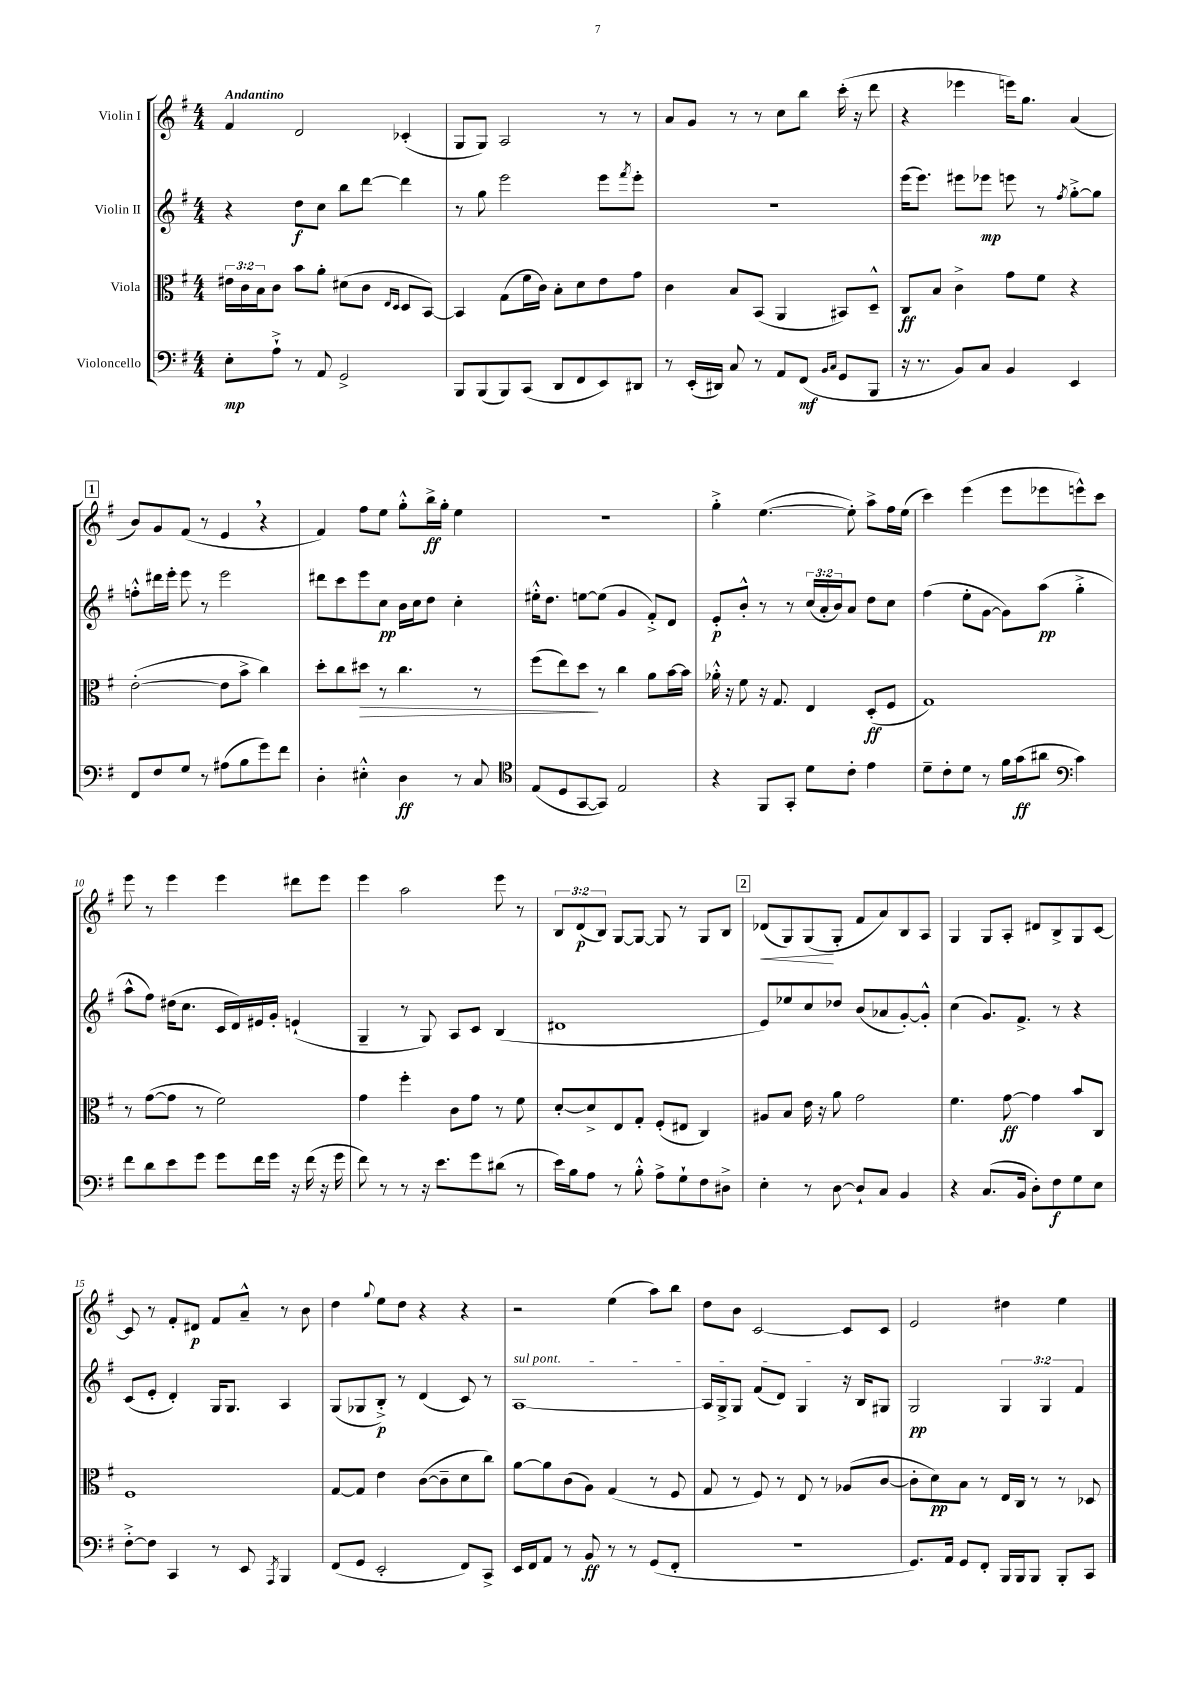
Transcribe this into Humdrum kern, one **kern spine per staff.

**kern	**kern	**kern	**kern
*staff4	*staff3	*staff2	*staff1
*clefF4	*clefC3	*clefG2	*clefG2
*k[f#]	*k[f#]	*k[f#]	*k[f#]
*M4/4	*M4/4	*M4/4	*M4/4
8E'	24e#	4r	4f#
.	24c	.	.
.	24B	.	.
8A`^	8c	.	.
8r	8b	8dd	2d
8AA	8a'	8cc	.
2GG^	(8d#	8bb	.
.	8c	[8ddd	.
.	16qqE	.	.
.	16qqD	.	.
.	8D	4ddd]	(4c-'
.	[8BB)	.	.
=	=	=	=
8BBB	4BB]	8r	8G
(8BBB	.	8gg	8G)
8BBB)	(8G	2eee	2A
(8CC	16f#	.	.
.	16c)	.	.
8DD	8B'	.	.
8FF#	8d	.	.
8EE)	8e	8eee	8r
.	.	8qfff#	.
8DD#	8g	8eee'	8r
=	=	=	=
8r	4c	1r	8a
(16EE'	.	.	8g
16DD#)	.	.	.
8C	8B	.	8r
8r	(8BB	.	8r
8AA	4AA	.	8cc
(8FF#	.	.	8bb
16qqBB	.	.	.
16qqC	.	.	.
8GG	8BB#)	.	(16ccc'
.	.	.	16r
8BBB	8D~^^	.	8ddd
=	=	=	=
16r	8C	(16eee	4r
8.r	.	8.eee)	.
.	8B	.	.
8BB)	4c^	8eee#	4eee-
8C	.	8eee-	.
4BB	8g	8eee	16eee)
.	.	.	8.gg
.	8f#	8r	.
.	.	8qff#	.
4EE	4r	[8gg'^	(4a
.	.	8gg]	.
=	=	=	=
8FF#	([2e'	8ff'^^	8b)
8F#	.	16ddd#	8g
.	.	16eee'	.
8G	.	8eee	(8f#
8r	.	8r	8r
(8A#	8e]	2eee	4e
8B	8b^	.	.
8g)	4cc)	.	4r
8f#	.	.	.
=	=	=	=
4D'	8dd'	8ddd#	4f#)
.	8cc	8ccc	.
4E#'^^	8dd#	8eee	8ff#
.	8r	8cc	8ee
4D	4.cc	16b	8gg'^^
.	.	16cc	.
.	.	8dd	16bb^
.	.	.	16gg'
8r	.	4cc'	4ee
8C	8r	.	.
=	=	=	=
*clefC4	*	*	*
(8E	(8ff#	16ee#'^^	1r
.	.	8.dd	.
8D	8ee)	.	.
[8GG	8dd	[8ee	.
8GG])	8r	(8ee]	.
2E	4cc	4g	.
.	8a	8f#'^)	.
.	[16b	8d	.
.	16b]	.	.
=	=	=	=
4r	16a-'^^	8e'	4gg'^
.	16r	.	.
.	8f#	8b'^^	.
8FF#	16r	8r	([4.ee
.	8.G	.	.
8GG'	.	8r	.
8d	4E	(24cc	.
.	.	24a'	.
.	.	24b)	.
8c'	.	8a	8ee'])
4e	(8D'	8dd	8aa^
.	8F#	8cc	16ff#
.	.	.	(16ee
=	=	=	=
8d~	1G)	(4ff#	4ccc)
8c'	.	.	.
8d	.	8ee'	(4eee
8r	.	[8g	.
16f#	.	8g])	8eee
(16g	.	.	.
8a#	.	(8aa	8eee-
*clefF4	*	*	*
4c)	.	4gg'^	8eee^^)
.	.	.	8ccc
=	=	=	=
8f#	8r	8aa^^	8eee
8d	([8g	8ff#)	8r
8e	8g]	(16dd#	4eee
.	.	8.cc	.
8g	8r	.	.
8g	2f#)	16c	4eee
.	.	16d)	.
16f#	.	16e#	.
16g	.	16g'	.
16r	.	(4e`	8ddd#
(16f#	.	.	.
16r	.	.	8eee
16g	.	.	.
=	=	=	=
8f#)	4g	4G~	4eee
8r	.	.	.
8r	4ff#'	8r	2aa
16r	.	8G)	.
8.e	.	.	.
.	8c	8A	.
8g	8g	8c	.
(8d#	8r	(4B	8eee
8r	8f#	.	8r
=	=	=	=
16e)	[8d'	1d#	12B
16B	.	.	.
.	.	.	(12d
8A	8d^]	.	.
.	.	.	12B)
8r	8E	.	[8G
8B'^^	8G'	.	8G_
8A^	(8F#'	.	8G]
8G`	8E#	.	8r
8F#	4C)	.	8G
8D#^	.	.	8B
=	=	=	=
4E'	8A#	8e)	(8d-
.	8B	8ee-	8G)
8r	16e	8cc	(8G
.	16r	.	.
[8D	8a	8dd-	8G'
8D`]	2g	(8b	8f#
8C	.	8a-	8a)
4BB	.	[8g')	8B
.	.	8g'^^]	8A
=	=	=	=
4r	4.f#	(4cc	4G
(8.C	.	8.g)	8G
.	[8g	.	8A'
16BB	.	8.f#^	.
8D')	4g]	.	8d#
8F#	.	8r	8B^
8G	8b	4r	8G
8E	8C	.	[8c
=	=	=	=
[8F#'^	1F#	(8c	8c]
8F#]	.	8e'	8r
4CC	.	4d')	8f#'
.	.	.	8d#
8r	.	16G	8f#
.	.	8.G	.
8EE	.	.	8a~^^
8qAAA	.	.	.
4BBB	.	4A	8r
.	.	.	8b
=	=	=	=
(8FF#	[8G	(8G	4dd
8GG	8G]	8G-	.
.	.	.	8qqgg
2EE'	4e	8B'^)	8ee
.	.	8r	8dd
.	([8c	(4d	4r
.	8c~]	.	.
8FF#)	8d	8c)	4r
8CC^	8cc)	8r	.
=	=	=	=
16EE	[8a	[1A	2r
16FF#	.	.	.
8AA	8a]	.	.
8r	(8c	.	.
8BB	8A)	.	.
8r	(4G	.	(4ee
8r	.	.	.
(8GG	8r	.	8aa)
8FF#'	8F#	.	8bb
=	=	=	=
1r	8G	16A]	8dd
.	.	16G^	.
.	8r	8G	8b
.	8F#)	(8f#	[2c
.	8r	8d)	.
.	8E	4G	.
.	8r	.	.
.	(8A-	16r	8c]
.	.	16B	.
.	[8c	8G#	8c
=	=	=	=
8.GG)	8c']	2G	2e
.	8d)	.	.
16AA	.	.	.
8GG	8B	.	.
8FF#'	8r	.	.
16BBB	16E	6G	4dd#
16BBB	16C	.	.
8BBB	8r	.	.
.	.	6G	.
8BBB'	8r	.	4ee
.	.	6f#	.
8CC	8D-	.	.
==	==	==	==
*-	*-	*-	*-
